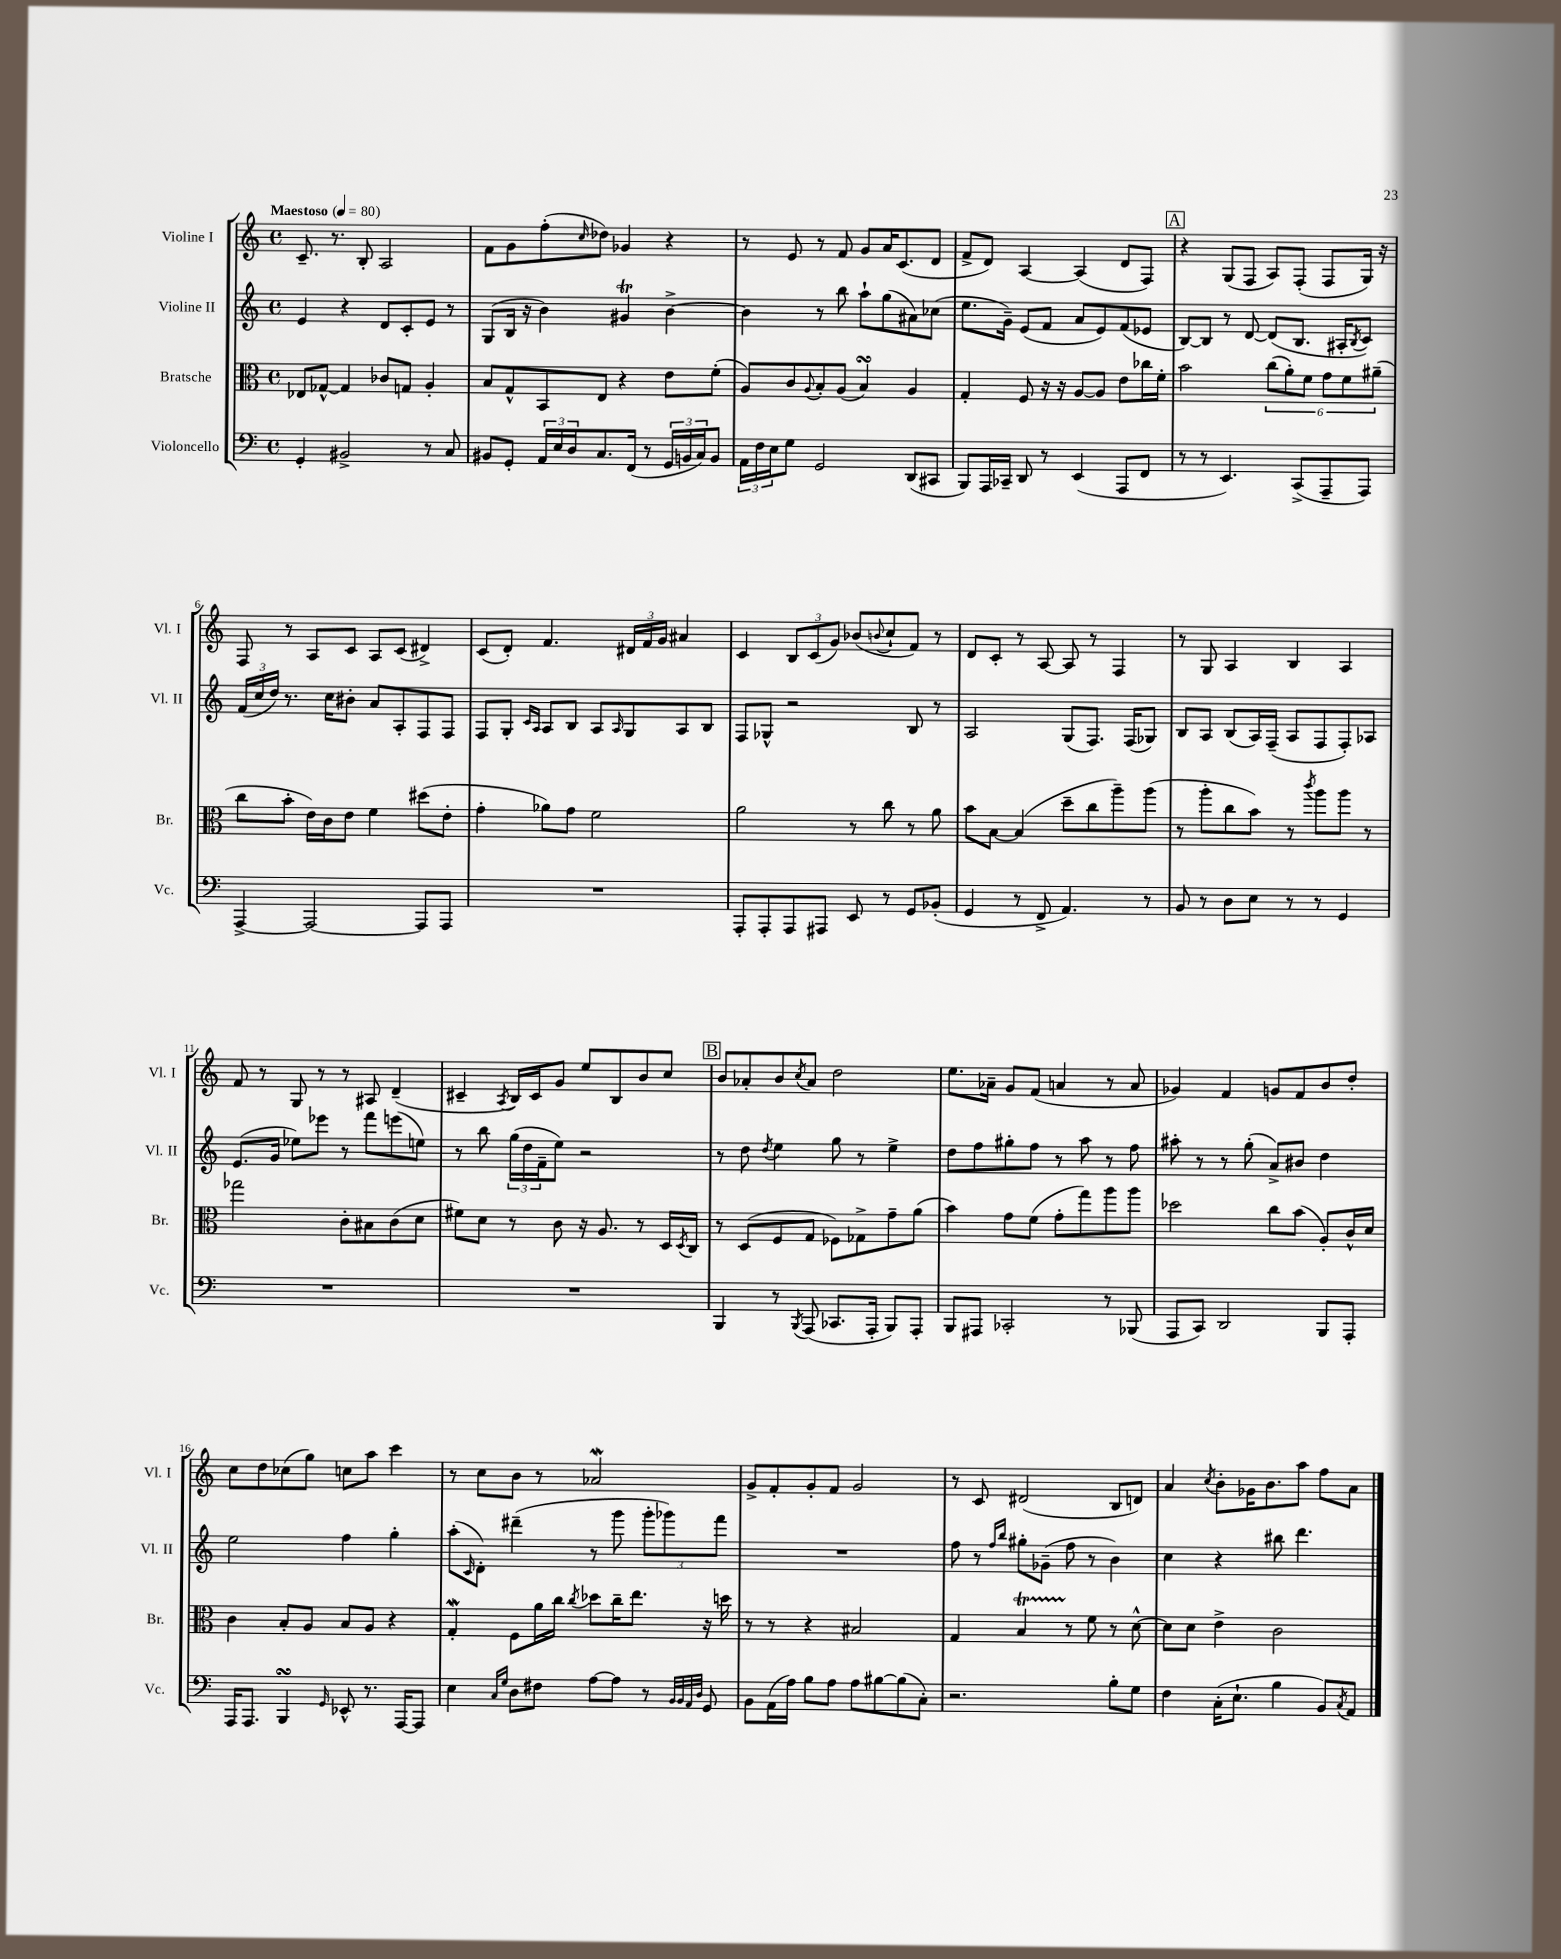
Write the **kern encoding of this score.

**kern	**kern	**kern	**kern
*part4	*part3	*part2	*part1
*staff4	*staff3	*staff2	*staff1
*I"Violoncello	*I"Bratsche	*I"Violine II	*I"Violine I
*I'Vc.	*I'Br.	*I'Vl. II	*I'Vl. I
*clefF4	*clefC3	*clefG2	*clefG2
*k[]	*k[]	*k[]	*k[]
*M4/4	*M4/4	*M4/4	*M4/4
*met(c)	*met(c)	*met(c)	*met(c)
*MM80	*MM80	*MM80	*MM80
=1	=1	=1	=1
!	!	!	!LO:TX:a:B:t=Maestoso
4GG'/	8E-X/L	4e/	8.c~/
.	[8G-X^^/J	.	.
.	.	.	8.r
2BB#X^/	4G-/]	4r	.
.	.	.	8B'/
.	8c-X/L	8d/L	2A/
.	8Gn/J	8c'/	.
8r	4A'/	8e/J	.
8C/	.	8r	.
=2	=2	=2	=2
8BB#X/L	8B/L	(8G/L	8f\L
8GG'/J	8G^^/	16B/Jk	8g\
.	.	16r	.
24AA/LL	8BB/	4b\)	(8ff'\
24E/	.	.	.
24D/J	.	.	.
.	.	.	16qqcc/
8.C/	8E/J	.	8dd-X\J)
.	4r	4g#Xt/	4g-X/
(16FF/Jk	.	.	.
8r	.	.	.
24GG/LL	8e\L	[4b^\	4r
24BBn/	.	.	.
24C/J)	.	.	.
8BB/J	(8f'\J	.	.
=3	=3	=3	=3
24AA\LL	8A/L)	4b\]	8r
24F\	.	.	.
24E\J	.	.	.
8G\J	8c/	.	8e/
.	8qqA/	.	.
2GG/	8B'/	8r	8r
.	(8A/J	8bb\	8f/
.	4BsSsS/)	8aa`\L	8g/L
.	.	(8gg\	16a/K
.	.	.	(8.c/
(8DD/L	4A/	8a#X\)	.
8CC#X/J	.	(8cc-X\J	8d/J
=4	=4	=4	=4
8BBB/L)	4G'/	8.ee\L	8f^/L
16AAA/L	.	.	8d/J)
16CC-X~/JJ	.	16g~\Jk)	.
8DD/	8F/	(8e/L	[4A/
8r	16r	8f/J	.
.	16r	.	.
(4EE/	[8A/L	8a/L	(4A/]
.	8A/J]	8e/)	.
8AAA/L	8e\L	(8f/	8d/L
8FF/J	16cc-X\L	8e-X/J	8F/J)
.	16f'\JJ	.	.
!!LO:REH:place=s1:t=A
=5	=5	=5	=5
8r	2b\	[8B/L)	4r
8r	.	8B/J]	.
4.EE/)	.	8r	(8G/L
.	.	[8d/	8F/J
.	(12cc\L	(8d/L]	8A/L)
.	12a'\)	.	.
(8CC^/L	.	8.B/J	(8F'/J
.	12f\J	.	.
8AAA~/	12g\L	.	8F/L
.	.	16A#X'/KL	.
.	12f\	.	.
.	.	8qB/	.
8AAA/J)	.	8c/J)	16G/Jk)
.	(12a#X~\J	.	.
.	.	.	16r
!!LO:LB:g=z
=6	=6	=6	=6
[4AAA^/	8cc\L	(24f/LL	8F/
.	.	24cc/	.
.	.	24dd/JJ)	.
.	8b'\J	8.r	8r
2AAA/_	16e\LL)	.	8A/L
.	16c\J	16cc\KL	.
.	8e\J	8b#X'\J	8c/J
.	4f\	8a/L	8A/L
.	.	8A'/	(8c/J
8AAA/L]	(8dd#X\L	8F/	4d#X^/)
8AAA/J	8e'\J	8F/J	.
=7	=7	=7	=7
1r	4g'\	8F/L	(8c/L
.	.	8G'/J	8d'/J)
.	.	16qqc/LL	.
.	.	16qqA/JJ	.
.	8a-X\L)	8A/L	4.f/
.	8g\J	8B/J	.
.	2f\	8A/L	.
.	.	16qqA/	.
.	.	8G/	24d#X/LL
.	.	.	24f/
.	.	.	24g/JJ
.	.	8A/	4a#X/
.	.	8B/J	.
=8	=8	=8	=8
8AAA'/L	2a\	8F/L	4c/
8AAA'/	.	8G-X^^/J	.
8AAA/	.	2r	12B/L
.	.	.	(12c/
8AAA#X/J	.	.	.
.	.	.	12g/J)
8EE/	8r	.	(8b-X/L
.	.	.	8qqbn/
8r	8cc\	.	8cc`/
8GG/L	8r	8B/	8f/J)
(8BB-X'/J	8a\	8r	8r
=9	=9	=9	=9
4GG/	8b\L	2A/	8d/L
.	[8B\J	.	8c'/J
8r	(4B/]	.	8r
8FF^/	.	.	[8A/
4.AA/)	8dd~\L	(8G/L	8A/]
.	8cc\	8.F/J)	8r
.	8aa~\)	.	4F/
.	.	(16F/KL	.
8r	(8aa\J	8G-X/J)	.
=10	=10	=10	=10
8BB/	8r	8B/L	8r
8r	8aa'\L	8A/J	8G/
8D\L	8cc\	(8B/L	4A/
8E\J	8b\J)	16A/L)	.
.	.	(16F~/JJ	.
8r	8r	8A/L	4B/
.	8qccc/	.	.
8r	8aa\L	8F/	.
4GG/	8aa\J	8F'/)	4A/
.	8r	8A-X/J	.
!!LO:LB:g=z
=11	=11	=11	=11
1r	2gg-X\	(8.e/L	8f/
.	.	.	8r
.	.	16g/Jk	.
.	.	8ee-X\L)	8G/
.	.	8eee-X\J	8r
.	8c'\L	8r	8r
.	8B#X\	8fff\L	8A#X/
.	(8c\	(8eeen\	(4d~/
.	8d\J	8een\J)	.
=12	=12	=12	=12
1r	8f#X\L)	8r	4c#X~/
.	8d\J	8bb\	.
.	.	.	8qA/
.	8r	(24gg\LL	16B/LL)
.	.	24dd\	.
.	.	.	16c#/J
.	.	24f~\J	.
.	8c\	8ee\J)	8g/J
.	16r	2r	8ee/L
.	8.A/	.	.
.	.	.	8B/
.	8r	.	8b/
.	16D/LL	.	8cc/J
.	8qD/	.	.
.	16C/JJ	.	.
!!LO:REH:place=s1:t=B
=13	=13	=13	=13
4BBB/	8r	8r	8b/L
.	(8D/L	8dd\	8a-X'/
.	.	8qdd/	.
8r	8F/	4ee\	8b/
8qBBB/	.	.	8qcc/
(8AAA/	8G/J	.	8a-/J
8.CC-X/L	8F-X\L)	8gg\	2dd\
.	8G-X^\	8r	.
16AAA'/Jk	.	.	.
8BBB/L)	8g~\	4ee^\	.
8AAA'/J	(8a\J	.	.
=14	=14	=14	=14
8BBB/L	4b\)	8dd\L	8.ee\L
8AAA#X/J	.	8ff\	.
.	.	.	16a-X~\Jk
2CC-X'/	8g\L	8gg#X'\	8g/L
.	(8f\J	8ff\J	(8f/J
.	8g'\L	8r	4an/
.	8gg\)	8aa\	.
8r	8aa\	8r	8r
(8BBB-X/	8aa\J	8ff\	8a/
=15	=15	=15	=15
8AAA/L	2dd-X\	8aa#X'\	4g-X/)
8CC/J)	.	8r	.
2DD/	.	8r	4f/
.	.	(8gg'\	.
.	8cc\L	8a^/L)	8gn/L
.	(8b\J	8b#X/J	8f/
8BBB/L	8A'/L)	4dd\	8b/
8AAA'/J	16c^^/L	.	8dd'/J
.	16d/JJ	.	.
!!LO:LB:g=z
=16	=16	=16	=16
16AAA/KL	4c\	2ee\	8cc\L
8.AAA/J	.	.	.
.	.	.	8dd\
4BBBsSsS/	8B'/L	.	(8cc-X\
.	8A/J	.	8gg\J)
16qqGG/	.	.	.
8EE-X^^/	8B/L	4ff\	8ccn\L
8.r	8A/J	.	8aa\J
.	4r	4gg'\	4ccc\
[16AAA/KL	.	.	.
8AAA/J]	.	.	.
=17	=17	=17	=17
4E\	4GW'/	(8aa'\L	8r
.	.	16qqc/	.
.	.	8d'\J)	8cc\L
16qqC/LL	.	.	.
16qqG/JJ	.	.	.
8D\L	8F\L	(4ddd#X~\	8b\J
8F#X\J	16a\L	.	8r
.	16cc\JJ	.	.
.	8qcc/	.	.
[8A\L	8dd-X\L	8r	2a-Xw/
8A\J]	16cc~\K	8ggg\	.
.	8.ee\J	.	.
8r	.	12ggg'\L	.
.	.	12ggg-X\)	.
32qqBB/LLL	.	.	.
32qqBB/	.	.	.
32qqAA/	.	.	.
32qqD/JJJ	.	.	.
8GG/	16r	.	.
.	.	12fff\J	.
.	16ddn\	.	.
=18	=18	=18	=18
8BB\L	8r	1r	8g^/L
(16AA\L	8r	.	8f'/
16A\JJ)	.	.	.
8B\L	4r	.	8g'/
8A\J	.	.	8f/J
8A\L	2B#X/	.	2g/
[8B#X\	.	.	.
(8B#\]	.	.	.
8C'\J)	.	.	.
=19	=19	=19	=19
2.r	4G/	8ff\	8r
.	.	8r	8c/
.	.	16qqff/LL	.
.	.	16qqbb/JJ	.
.	4Bt/	8gg#X'\L	(2d#X/
.	.	(8g-X~\J	.
.	8r	8ff\	.
.	8f\	8r	.
8B'\L	8r	4b\)	8B/L
8G\J	[8d^^\	.	8dn/J)
=20	=20	=20	=20
4F\	8d\L]	4cc\	4a/
.	8d\J	.	.
.	.	.	8qcc/
(16C'\KL	4e^\	4r	8b'\L
8.E`\J	.	.	.
.	.	.	16g-X\K
.	.	.	8.b\
4B\	2c\	8bb#X\	.
.	.	4.ddd\	8aa\J
8BB/L)	.	.	8ff\L
8qC/	.	.	.
8AA/J	.	.	8a\J
==	==	==	==
*-	*-	*-	*-
